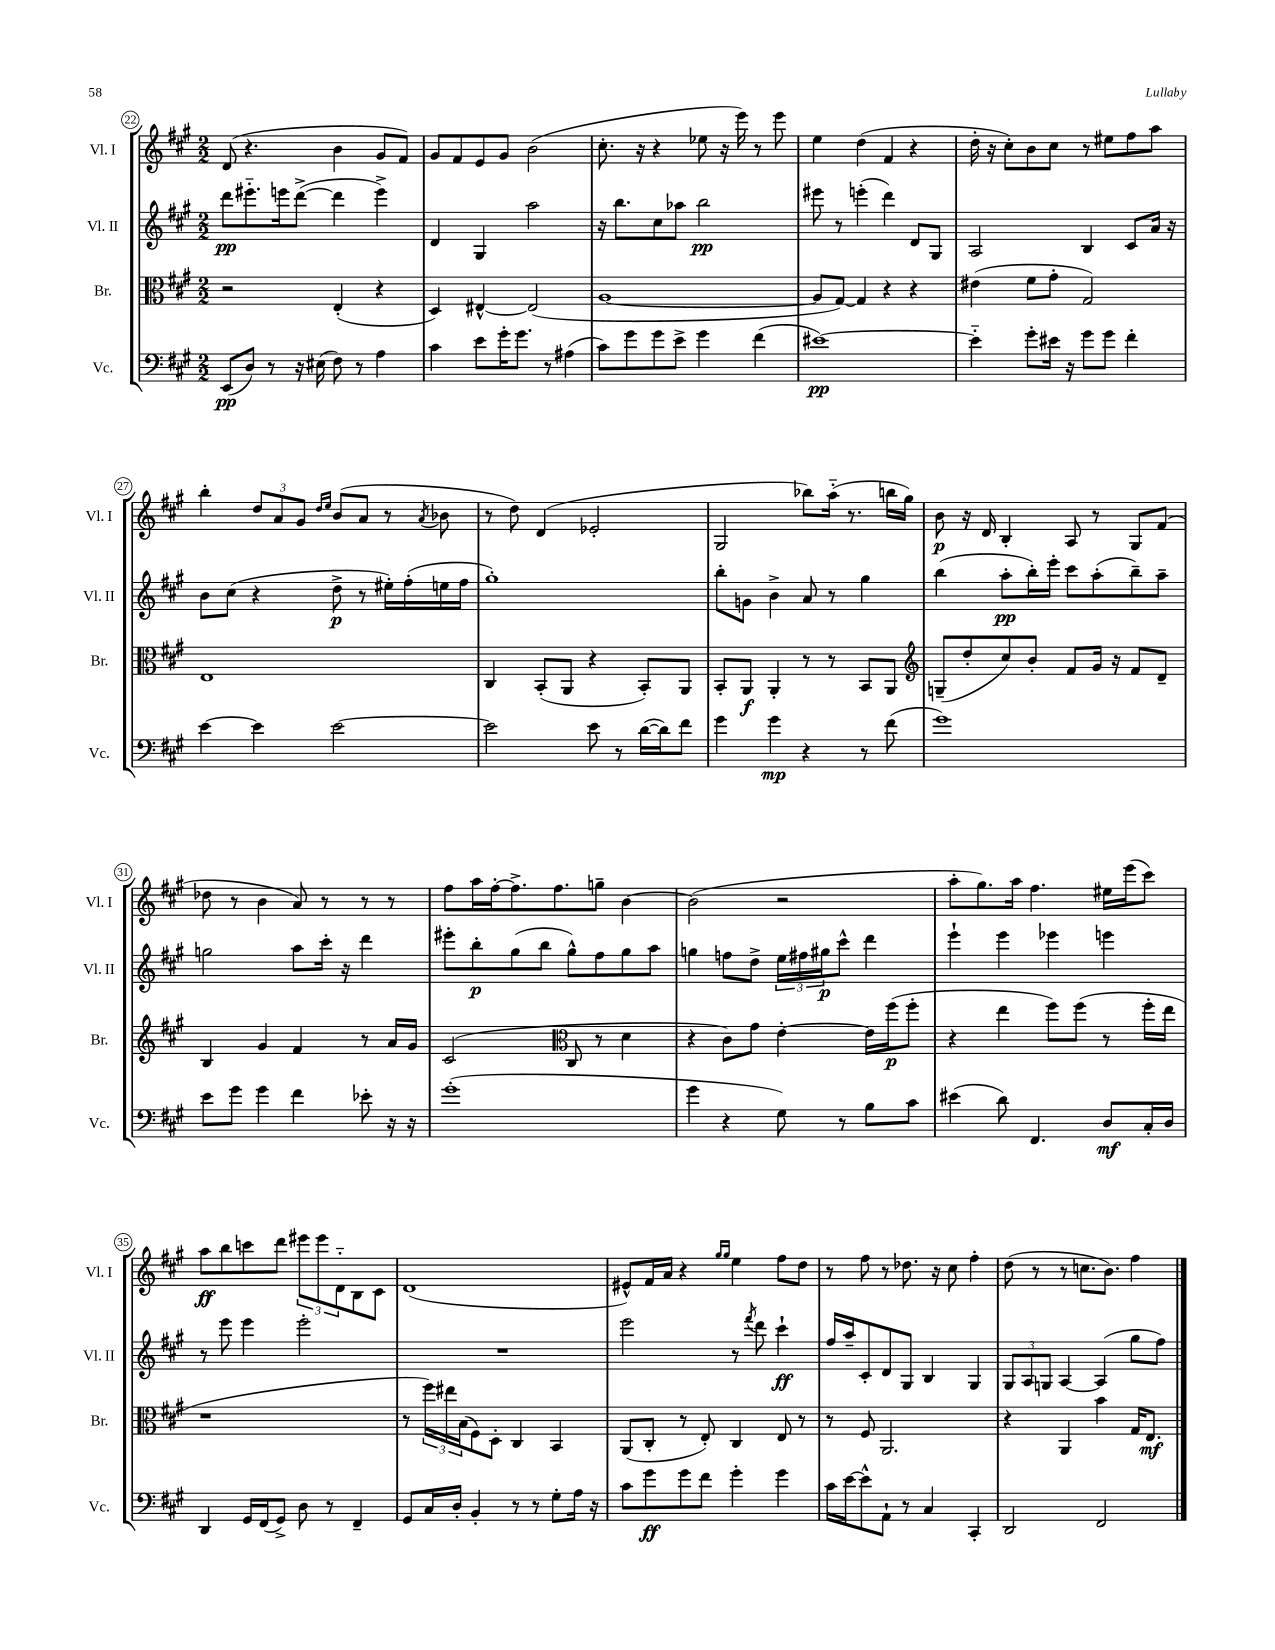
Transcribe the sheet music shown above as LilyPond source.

<<
\new StaffGroup <<
\new Staff = "s0" \with { instrumentName = "Vl. I" shortInstrumentName = "Vl. I" } {
    \clef treble \key a \major \numericTimeSignature \time 2/2
    d'8( r4. b'4 gis'8 fis'8) |
    gis'8 fis'8 e'8 gis'8 b'2( |
    cis''8.-. r16 r4 ees''8 r16 e'''16) r8 e'''8 |
    e''4 d''4( fis'4 r4 |
    d''16-. r16 cis''8-.) b'8 cis''8 r8 eis''8 fis''8 a''8 |
    b''4-. \tuplet 3/2 { d''8 a'8 gis'8 } \grace { d''16 e''16 } b'8( a'8 r8 \acciaccatura { a'8 } bes'8 |
    r8 d''8) d'4( ees'2-. |
    gis2 bes''8) a''16-_( r8. b''16 gis''16) |
    b'8\p r16 d'16 b4-. a8 r8 gis8 fis'8( |
    des''8 r8 b'4 a'8) r8 r8 r8 |
    fis''8 a''16 fis''16~-. fis''8.-> fis''8. g''8-- b'4~ |
    b'2( r2 |
    a''8-. gis''8.) a''16 fis''4. eis''16 e'''16( cis'''8) |
    a''8\ff b''8 c'''8 d'''8 \tuplet 3/2 { eis'''8 eis'''8 d'8-_ } b8 cis'8 |
    d'1( |
    eis'8-^) fis'16 a'16 r4 \grace { gis''16 gis''16 } e''4 fis''8 d''8 |
    r8 fis''8 r8 des''8. r16 cis''8 fis''4-. |
    d''8( r8 r8 c''8. b'8.) fis''4 \bar "|." |
}
\new Staff = "s1" \with { instrumentName = "Vl. II" shortInstrumentName = "Vl. II" } {
    \clef treble \key a \major \numericTimeSignature \time 2/2
    d'''8\pp eis'''8.-_ e'''16 d'''8~->( d'''4 e'''4->) |
    d'4 gis4 a''2 |
    r16 b''8. cis''8 aes''8 b''2\pp |
    eis'''8 r8 e'''4-.( d'''4) d'8 gis8 |
    a2 b4 cis'8 a'16 r16 |
    b'8 cis''8( r4 d''8->\p r8 eis''16-.) fis''16-.( e''16 fis''16 |
    gis''1-.) |
    b''8-. g'8 b'4-> a'8 r8 gis''4 |
    b''4( a''8-.\pp b''16-.) e'''16-. cis'''8 a''8-.( b''8--) a''8-- |
    g''2 a''8 cis'''16-. r16 d'''4 |
    eis'''8-. b''8-.\p gis''8( b''8 gis''8-^) fis''8 gis''8 a''8 |
    g''4 f''8 d''8-> \tuplet 3/2 { e''16 fis''16 gis''16\p } cis'''8-^ d'''4 |
    e'''4-! e'''4 ees'''4 e'''4 |
    r8 e'''8 e'''4 e'''2-. |
    R1 |
    e'''2 r8 \acciaccatura { fis'''8 } d'''8 cis'''4-!\ff |
    fis''16 a''16-- cis'8-. d'8 gis8 b4 gis4 |
    \tuplet 3/2 { gis8 a8 g8 } a4~ a4( gis''8 fis''8) \bar "|." |
}
\new Staff = "s2" \with { instrumentName = "Br." shortInstrumentName = "Br." } {
    \clef alto \key a \major \numericTimeSignature \time 2/2
    r2 e4-.( r4 |
    d4) eis4~-^ eis2( |
    a1~ |
    a8 gis8~) gis4 r4 r4 |
    eis'4( fis'8 gis'8-. gis2) |
    e1 |
    cis4 b,8-.( a,8 r4 b,8-.) a,8 |
    b,8-. a,8\f a,4-. r8 r8 b,8 a,8 |
    \clef treble g8--( d''8-. cis''8) b'8-. fis'8 gis'16 r16 fis'8 d'8-- |
    b4 gis'4 fis'4 r8 a'16 gis'16 |
    cis'2( \clef alto cis8 r8 d'4 |
    r4 cis'8) gis'8 e'4~-. e'16 fis''16\p( fis''8-. |
    r4 e''4 fis''8) fis''8( r8 fis''16-. e''16 |
    r1 |
    r8 \tuplet 3/2 { fis''16) eis''16 b16( } fis8) d8-. cis4 b,4 |
    a,8( cis8-. r8 e8-.) cis4 e8 r8 |
    r8 fis8 a,2. |
    r4 a,4 b'4 gis16 e8.\mf \bar "|." |
}
\new Staff = "s3" \with { instrumentName = "Vc." shortInstrumentName = "Vc." } {
    \clef bass \key a \major \numericTimeSignature \time 2/2
    e,8\pp( d8) r8 r16 eis16( fis8) r8 a4 |
    cis'4 e'8 gis'16-. gis'8. r8 ais4( |
    cis'8) gis'8 gis'8 e'8-> gis'4 fis'4( |
    eis'1~\pp) |
    eis'4-_ gis'8-. eis'16 r16 gis'8 gis'8 fis'4-. |
    e'4~ e'4 e'2~ |
    e'2 e'8 r8 d'16~( d'16) fis'8 |
    gis'4 gis'4\mp r4 r8 fis'8( |
    gis'1) |
    e'8 gis'8 gis'4 fis'4 ees'8-. r16 r16 |
    gis'1-.( |
    gis'4 r4 gis8) r8 b8 cis'8 |
    eis'4( d'8) fis,4. d8\mf cis16-. d16 |
    d,4 gis,16 fis,16( gis,8->) d8 r8 fis,4-- |
    gis,8 cis16 d16-. b,4-. r8 r8 gis8-. a16 r16 |
    cis'8 gis'8\ff gis'8 fis'8 gis'4-. gis'4 |
    cis'16 e'16~ e'8-^ a,8-! r8 cis4 cis,4-. |
    d,2 fis,2 \bar "|." |
}
>>
>>
\layout { \context { \Score currentBarNumber = #22 \override BarNumber.stencil = #(make-stencil-circler 0.1 0.3 ly:text-interface::print) } }
